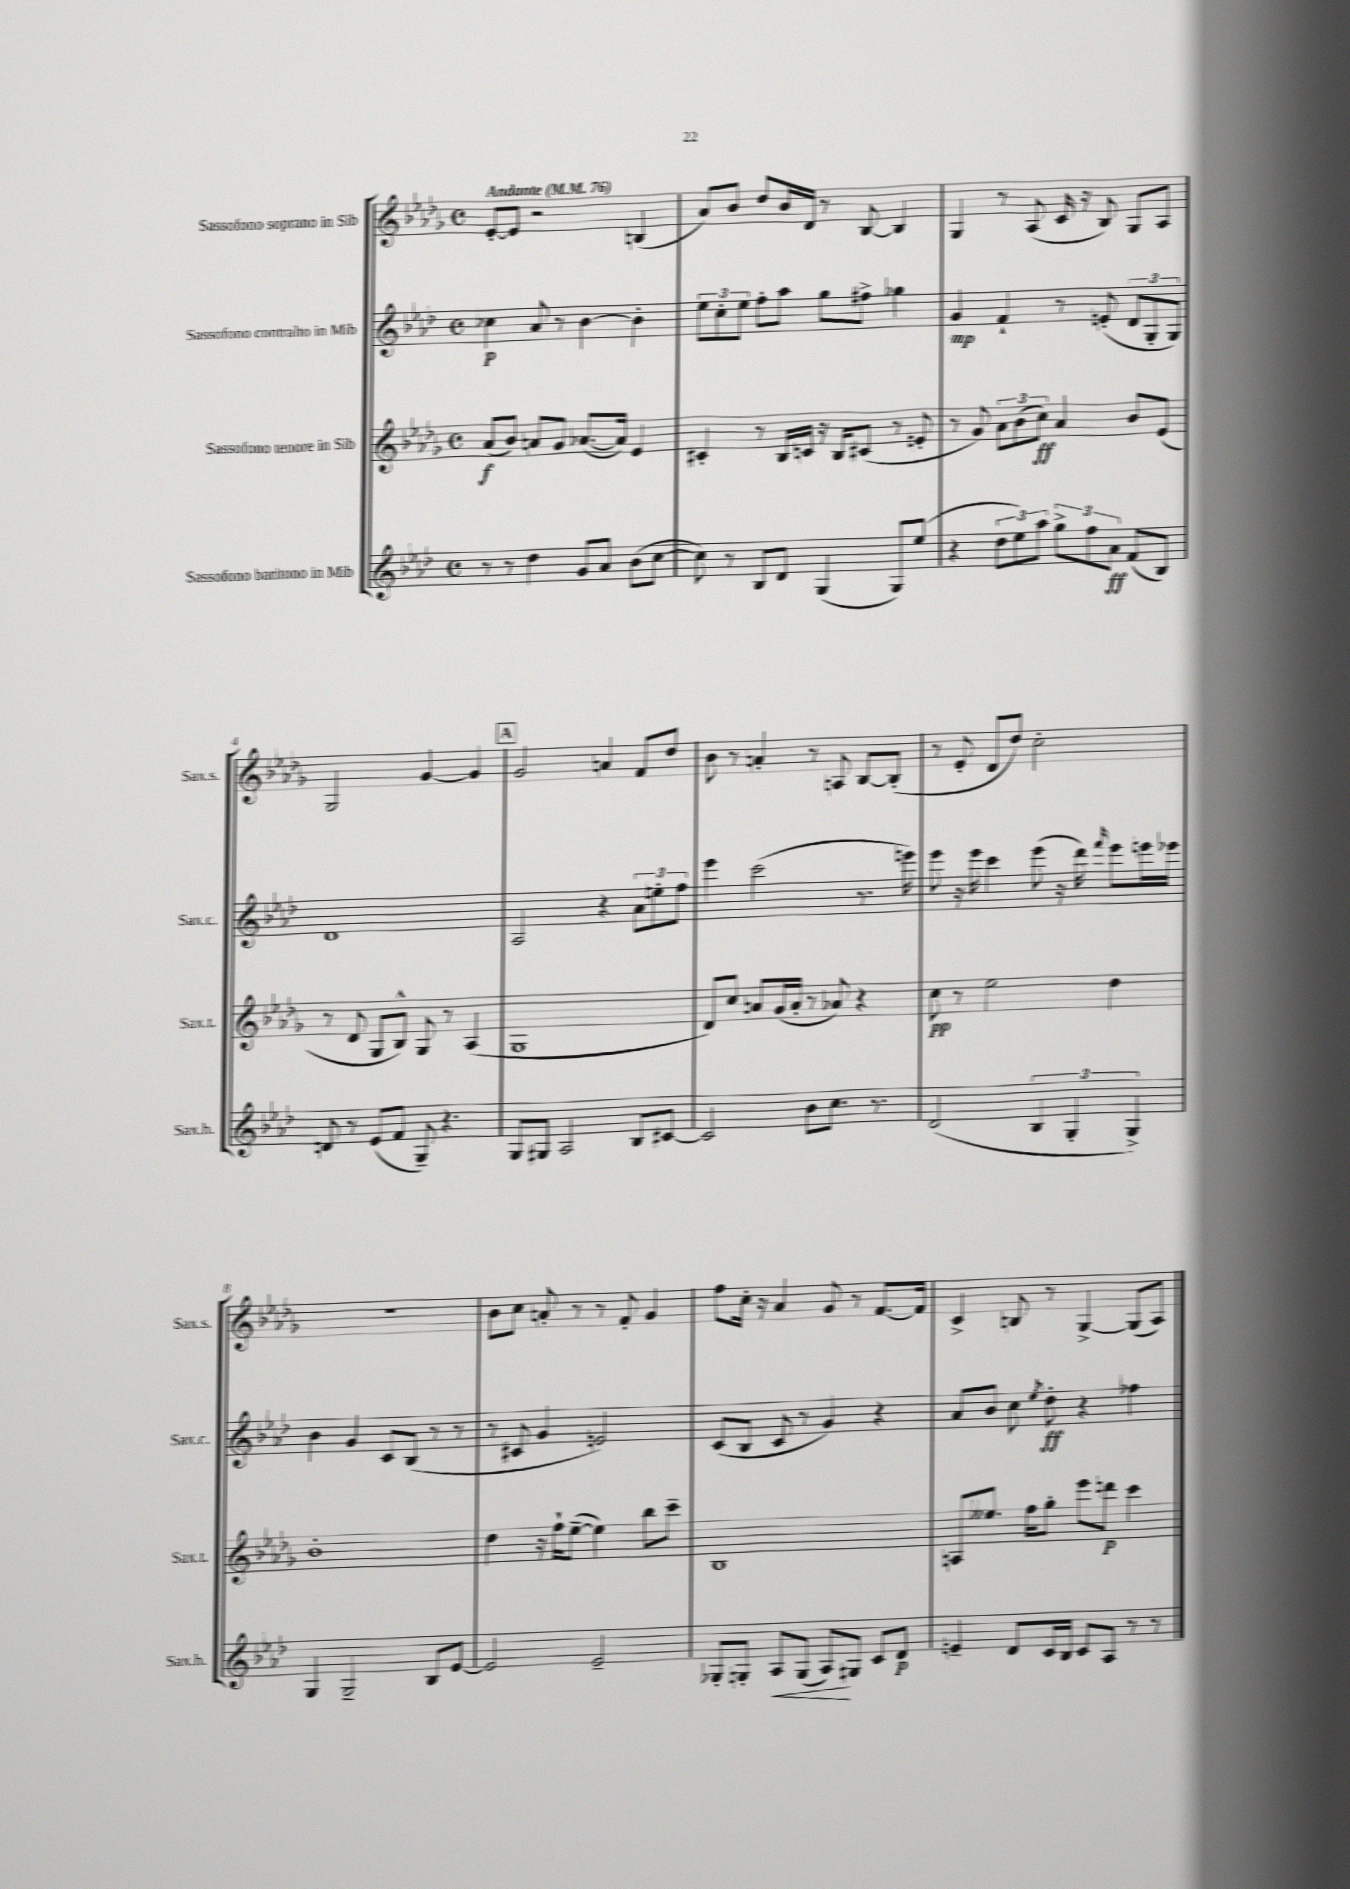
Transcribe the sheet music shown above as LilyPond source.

<<
\new StaffGroup <<
\new Staff = "s0" \with { instrumentName = "Sassofono soprano in Sib" shortInstrumentName = "Sax.s." } {
    \clef treble \key des \major \defaultTimeSignature \time 4/4 \tempo "Andante" 4 = 76
    \autoBeamOff ees'8[~-. ees'8] r2 b4( |
    aes'8[) bes'8] des''8[ bes'16 des'16] r8 bes8~ bes4 |
    ges4 r8 aes8( c'16 r16 bes8) ges8[ aes8] |
    ges2 ges'4~ ges'4 |
    \mark \markup { \box "A" } ges'2 a'4 f'8[ des''8] |
    bes'8 r8 a'4-. r8 a8 bes8[~ bes8]-.( |
    r8 ees'8-. des'8[ des''8]) c''2-. |
    R1 |
    bes'8[ c''8] a'8-. r8 r8 f'8-. ges'4 |
    f''8[ c''16]-. r16 aes'4 ges'8 r8 f'8.[~ f'16] |
    c'4-> b8 r8 ges4~-> ges8[( aes8]) \bar "|." |
}
\new Staff = "s1" \with { instrumentName = "Sassofono contralto in Mib" shortInstrumentName = "Sax.c." } {
    \clef treble \key aes \major \defaultTimeSignature \time 4/4
    \autoBeamOff ces''4\p aes'8 r8 bes'4~ bes'4-. |
    \tuplet 3/2 { ees''8[ c''8-. ees''8] } f''8[-. aes''8] g''8[ fis''8]-> ges''4 |
    g'4\mp f'4-! r8 e'8-.( \tuplet 3/2 { des'8[ g8-. g8]) } |
    des'1 |
    \mark \markup { \box "A" } aes2 r4 \tuplet 3/2 { aes'8[ e''8-. f''8] } |
    ees'''4 c'''2( r8. e'''16) |
    ees'''8 r16 ees'''16 c'''4 ees'''8( r16 des'''16) \grace { f'''16 } ees'''8[ e'''16 ees'''16] |
    bes'4 g'4 c'8[ bes8]( r8 r8 |
    r8 cis'8 g'4 e'2) |
    c'8[( bes8] c'8 r8 g'4) r4 |
    aes'8[ bes'8] c''8 \acciaccatura { ees''8 } des''8-.\ff r4 fes''4 \bar "|." |
}
\new Staff = "s2" \with { instrumentName = "Sassofono tenore in Sib" shortInstrumentName = "Sax.t." } {
    \clef treble \key des \major \defaultTimeSignature \time 4/4
    \autoBeamOff aes'8[\f( bes'8]) a'8[ ges'8] aes'8.[~( aes'16]) ees'4 |
    cis'4-. r8 bes16[ c'16] r16 bes16[ cis'8]( r8 e'8-. |
    r8 ges'8) \tuplet 3/2 { aes'8[ bes'8( c''8]\ff) } aes'4 bes'8[ ees'8]( |
    r8 des'8 ges8[ bes8]-^) ges8 r8 aes4( |
    \mark \markup { \box "A" } ges1 |
    des'8[) c''8] a'8[ ges'16( a'16]-. r8 aes'8) r4 |
    c''8\pp r8 ees''2 des''4 |
    bes'1-. |
    des''4 r16 f''16[-! ees''8]~--( ees''4) bes''8[ c'''8]-- |
    bes1 |
    a8[ eeses''8.] f''16[ ges''8]-. ees'''8[ d'''8]\p c'''4 \bar "|." |
}
\new Staff = "s3" \with { instrumentName = "Sassofono baritono in Mib" shortInstrumentName = "Sax.b." } {
    \clef treble \key aes \major \defaultTimeSignature \time 4/4
    \autoBeamOff r8 r8 des''4 g'8[ aes'8] bes'8[( c''8]~ |
    c''8) r8 bes8[ des'8] g4( g8[) ees''8]( |
    r4 \tuplet 3/2 { des''8[ ees''8) aes''8] } \tuplet 3/2 { g''8[-> f''8 aes'8]\ff } f'8[( bes8]) |
    d'8 r8 ees'8[( f'8] g8--) r4. |
    \mark \markup { \box "A" } g8[ gis8] aes2 bes8[ cis'8]~ |
    cis'2 bes'8[ c''8.] r8. |
    des'2( \tuplet 3/2 { bes4 g4-. g4->) } |
    g4 g2-- bes8[ ees'8]~ |
    ees'2 ees'2-- |
    ges8[-. g8]-. aes8[\< g8]( aes8[\!) gis8] c'8[ des'8]\p |
    e'4-- des'8[ c'16 bes16] c'8[ aes8] r8 r8 \bar "|." |
}
>>
>>
